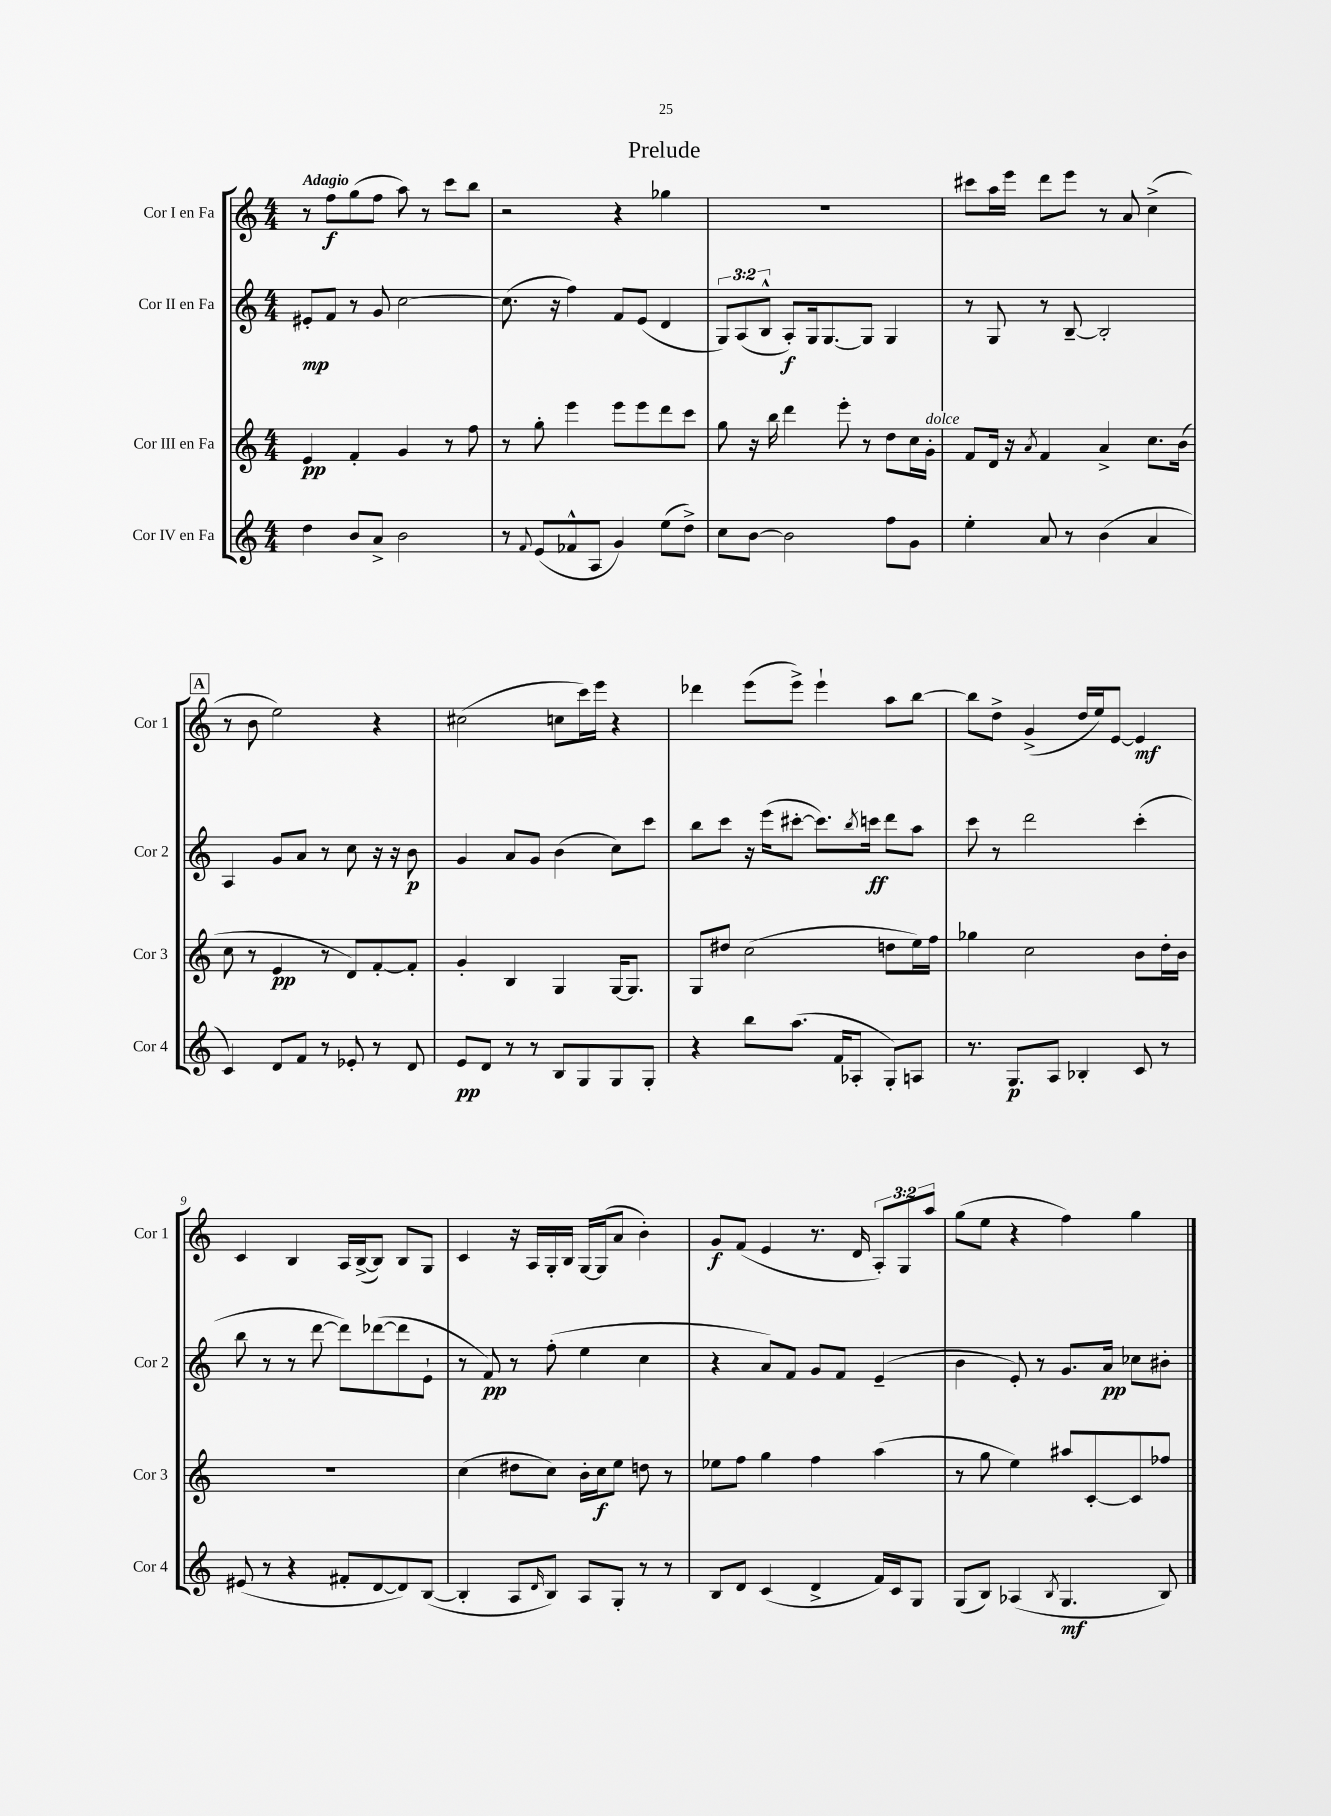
\header { title = "Prelude" }
<<
\new StaffGroup <<
\new Staff = "s0" \with { instrumentName = "Cor I en Fa" shortInstrumentName = "Cor 1" } {
    \clef treble \key c \major \numericTimeSignature \time 4/4 \override Staff.TupletNumber.text = #tuplet-number::calc-fraction-text \tempo "Adagio"
    r8 f''8\f g''8( f''8 a''8) r8 c'''8 b''8 |
    r2 r4 ges''4 |
    R1 |
    cis'''8 a''16 e'''16 d'''8 e'''8 r8 a'8 c''4->( |
    \mark \markup { \box "A" } r8 b'8 e''2) r4 |
    cis''2( c''8 c'''16) e'''16 r4 |
    des'''4 e'''8( e'''8->) e'''4-! a''8 b''8~ |
    b''8 d''8-> g'4->( d''16 e''16) e'8~ e'4\mf |
    c'4 b4 a16 b16~->( b8) b8 g8 |
    c'4 r16 a16 g16-. b16 g16~ g16( a'8 b'4-.) |
    g'8\f f'8( e'4 r8. d'16 \tuplet 3/2 { a8-.) g8 a''8 } |
    g''8( e''8 r4 f''4) g''4 \bar "|." |
}
\new Staff = "s1" \with { instrumentName = "Cor II en Fa" shortInstrumentName = "Cor 2" } {
    \clef treble \key c \major \numericTimeSignature \time 4/4 \override Staff.TupletNumber.text = #tuplet-number::calc-fraction-text
    eis'8-.\mp f'8 r8 g'8 c''2~ |
    c''8.( r16 f''4) f'8 e'8( d'4 |
    \tuplet 3/2 { g8) a8( b8-^ } a8-.\f) g16 g8.~ g8 g4 |
    r8 g8 r8 b8~-- b2-. |
    \mark \markup { \box "A" } a4 g'8 a'8 r8 c''8 r16 r16 b'8\p |
    g'4 a'8 g'8 b'4( c''8) c'''8 |
    b''8 c'''8 r16 e'''16( cis'''8~-. cis'''8.) \acciaccatura { b''8 } c'''16\ff d'''8 a''8 |
    c'''8 r8 d'''2 c'''4-.( |
    b''8 r8 r8 d'''8~ d'''8) des'''8~( des'''8 e'8-! |
    r8 f'8\pp) r8 f''8-.( e''4 c''4 |
    r4 a'8) f'8 g'8 f'8 e'4--( |
    b'4 e'8-.) r8 g'8. a'16\pp ces''8 bis'8-. \bar "|." |
}
\new Staff = "s2" \with { instrumentName = "Cor III en Fa" shortInstrumentName = "Cor 3" } {
    \clef treble \key c \major \numericTimeSignature \time 4/4
    e'4\pp f'4-. g'4 r8 f''8 |
    r8 g''8-. e'''4 e'''8 e'''8 d'''8 c'''8 |
    g''8 r16 b''16 d'''4 e'''8-. r8 d''8 c''16 g'16-.^\markup { \italic "dolce" } |
    f'8 d'16 r16 \acciaccatura { a'8 } f'4 a'4-> c''8. b'16( |
    \mark \markup { \box "A" } c''8 r8 e'4\pp r8 d'8) f'8~-. f'8-. |
    g'4-. b4 g4 g16~ g8. |
    g8 dis''8 c''2( d''8 e''16) f''16 |
    ges''4 c''2 b'8 d''16-. b'16 |
    R1 |
    c''4( dis''8 c''8) b'16-. c''16\f e''8 d''8 r8 |
    ees''8 f''8 g''4 f''4 a''4( |
    r8 g''8 e''4) ais''8 c'8~-. c'8 fes''8 \bar "|." |
}
\new Staff = "s3" \with { instrumentName = "Cor IV en Fa" shortInstrumentName = "Cor 4" } {
    \clef treble \key c \major \numericTimeSignature \time 4/4
    d''4 b'8 a'8-> b'2 |
    r8 \appoggiatura { f'8 } e'8( fes'8-^ a8 g'4) e''8( d''8->) |
    c''8 b'8~ b'2 f''8 g'8 |
    e''4-. a'8 r8 b'4( a'4 |
    \mark \markup { \box "A" } c'4) d'8 f'8 r8 ees'8-. r8 d'8 |
    e'8\pp d'8 r8 r8 b8 g8 g8 g8-. |
    r4 b''8 a''8.( f'16 aes8-. g8-.) a8 |
    r8. g8.\p a8 bes4-. c'8 r8 |
    eis'8( r8 r4 fis'8-. d'8~ d'8) b8~( |
    b4-. a8 \grace { d'16 } b8) a8 g8-. r8 r8 |
    b8 d'8 c'4( d'4-> f'16) c'16 g8 |
    g8( b8) aes4( \acciaccatura { b8 } g4.\mf b8) \bar "|." |
}
>>
>>
